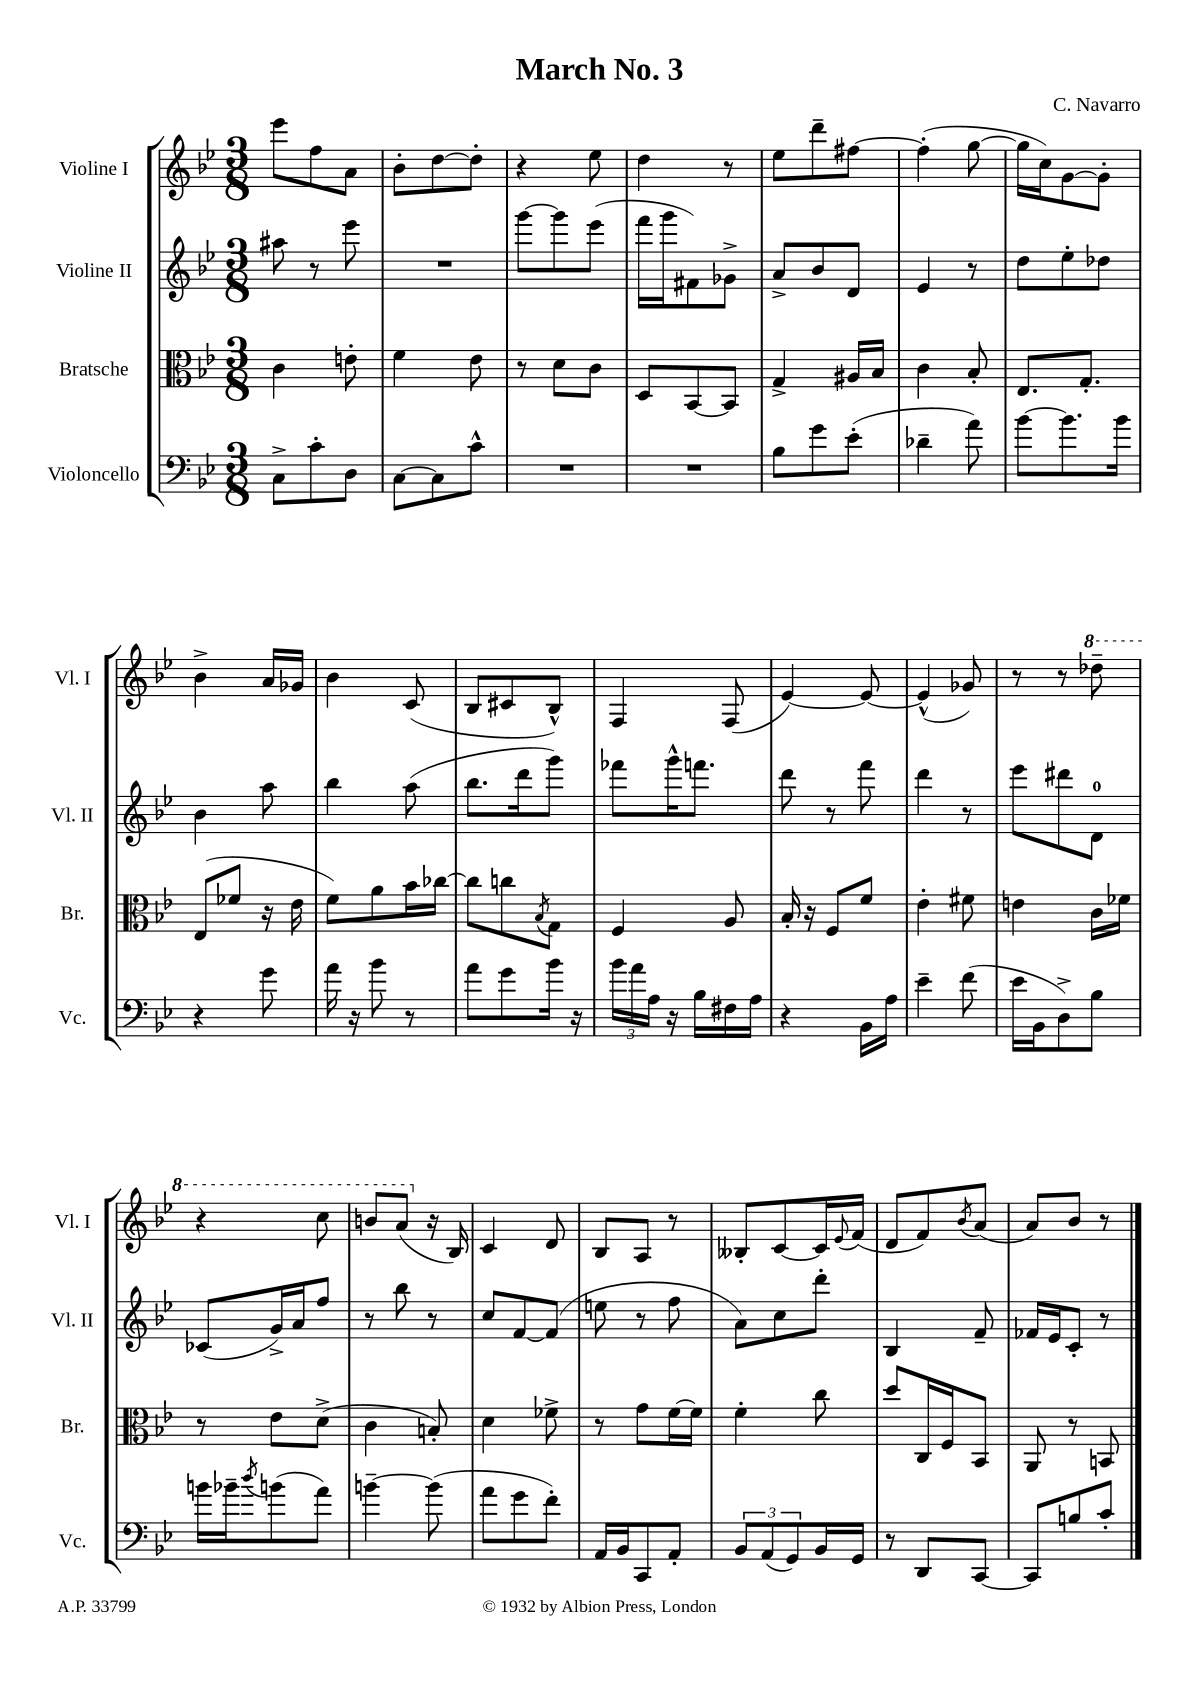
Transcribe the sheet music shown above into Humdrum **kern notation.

**kern	**kern	**kern	**kern
*staff4	*staff3	*staff2	*staff1
*clefF4	*clefC3	*clefG2	*clefG2
*k[b-e-]	*k[b-e-]	*k[b-e-]	*k[b-e-]
*M3/8	*M3/8	*M3/8	*M3/8
8C^	4c	8aa#	8eee-
8c'	.	8r	8ff
8D	8e'	8eee-	8a
=	=	=	=
[8C	4f	4.r	8b-'
8C]	.	.	[8dd
8c^^	8e-	.	8dd']
=	=	=	=
4.r	8r	[8ggg	4r
.	8d	8ggg]	.
.	8c	(8eee-	8ee-
=	=	=	=
4.r	8D	16fff	4dd
.	.	16ggg	.
.	[8BB-	8f#)	.
.	8BB-]	8g-^	8r
=	=	=	=
8B-	4G^	8a^	8ee-
8g	.	8b-	8ddd~
(8e-'	16A#	8d	[8ff#
.	16B-	.	.
=	=	=	=
4d-~	4c	4e-	(4ff#']
8a)	8B-'	8r	[8gg
=	=	=	=
[8b-	8.E-	8dd	16gg]
.	.	.	16cc)
8.b-]	.	8ee-'	[8g
.	8.G'	.	.
.	.	8dd-	8g']
16b-	.	.	.
=	=	=	=
4r	(8E-	4b-	4b-^
.	8f-	.	.
8g	16r	8aa	16a
.	16e-	.	16g-
=	=	=	=
16a	8f)	4bb-	4b-
16r	.	.	.
8b-	8a	.	.
8r	16b-	(8aa	(8c
.	[16cc-	.	.
=	=	=	=
8a	8cc-]	8.bb-	8B-
8g	8cc	.	8c#
.	.	16ddd	.
.	8qB-	.	.
16b-	8G	8ggg)	8B-^^)
16r	.	.	.
=	=	=	=
24b-	4F	8fff-	4F
24a	.	.	.
24A	.	.	.
16r	.	16ggg^^	.
16B-	.	8.fff	.
16F#	8A	.	(8F
16A	.	.	.
=	=	=	=
4r	16B-'	8ddd	[4e-)
.	16r	.	.
.	8F	8r	.
16BB-	8f	8fff	8e-_
16A	.	.	.
=	=	=	=
4e-~	4e-'	4ddd	(4e-^^]
(8f	8f#	8r	8g-)
=	=	=	=
16e-	4e	8eee-	8r
16BB-	.	.	.
8D^)	.	8ddd#	8r
8B-	16c	8d	8ddd-~
.	16f-	.	.
=	=	=	=
16b	8r	(8c-	4r
16b-~	.	.	.
8qdd	.	.	.
(8b	8e-	16g^)	.
.	.	16a	.
8a)	(8d^	8ff	8ccc
=	=	=	=
[4b~	4c	8r	8bb
.	.	8bb-	(8aa
(8b]	8B')	8r	16r
.	.	.	16B-)
=	=	=	=
8a	4d	8cc	4c
8g	.	[8f	.
8f')	8f-^	(8f]	8d
=	=	=	=
16AA	8r	8ee	8B-
16BB-	.	.	.
8CC	8g	8r	8A
8AA'	[16f	8ff	8r
.	16f]	.	.
=	=	=	=
12BB-	4f'	8a)	8B--'
(12AA	.	.	.
.	.	8cc	[8c
12GG)	.	.	.
16BB-	8cc	8ddd'	16c]
.	.	.	8qqe-
16GG	.	.	(16f
=	=	=	=
8r	8dd	4B-	8d
8DD	16C	.	8f)
.	16F	.	.
.	.	.	8qb-
[8CC	8BB-	8f~	(8a
=	=	=	=
8CC]	8AA	16f-	8a)
.	.	16e-	.
8B	8r	8c'	8b-
8c'	8BB	8r	8r
==	==	==	==
*-	*-	*-	*-
